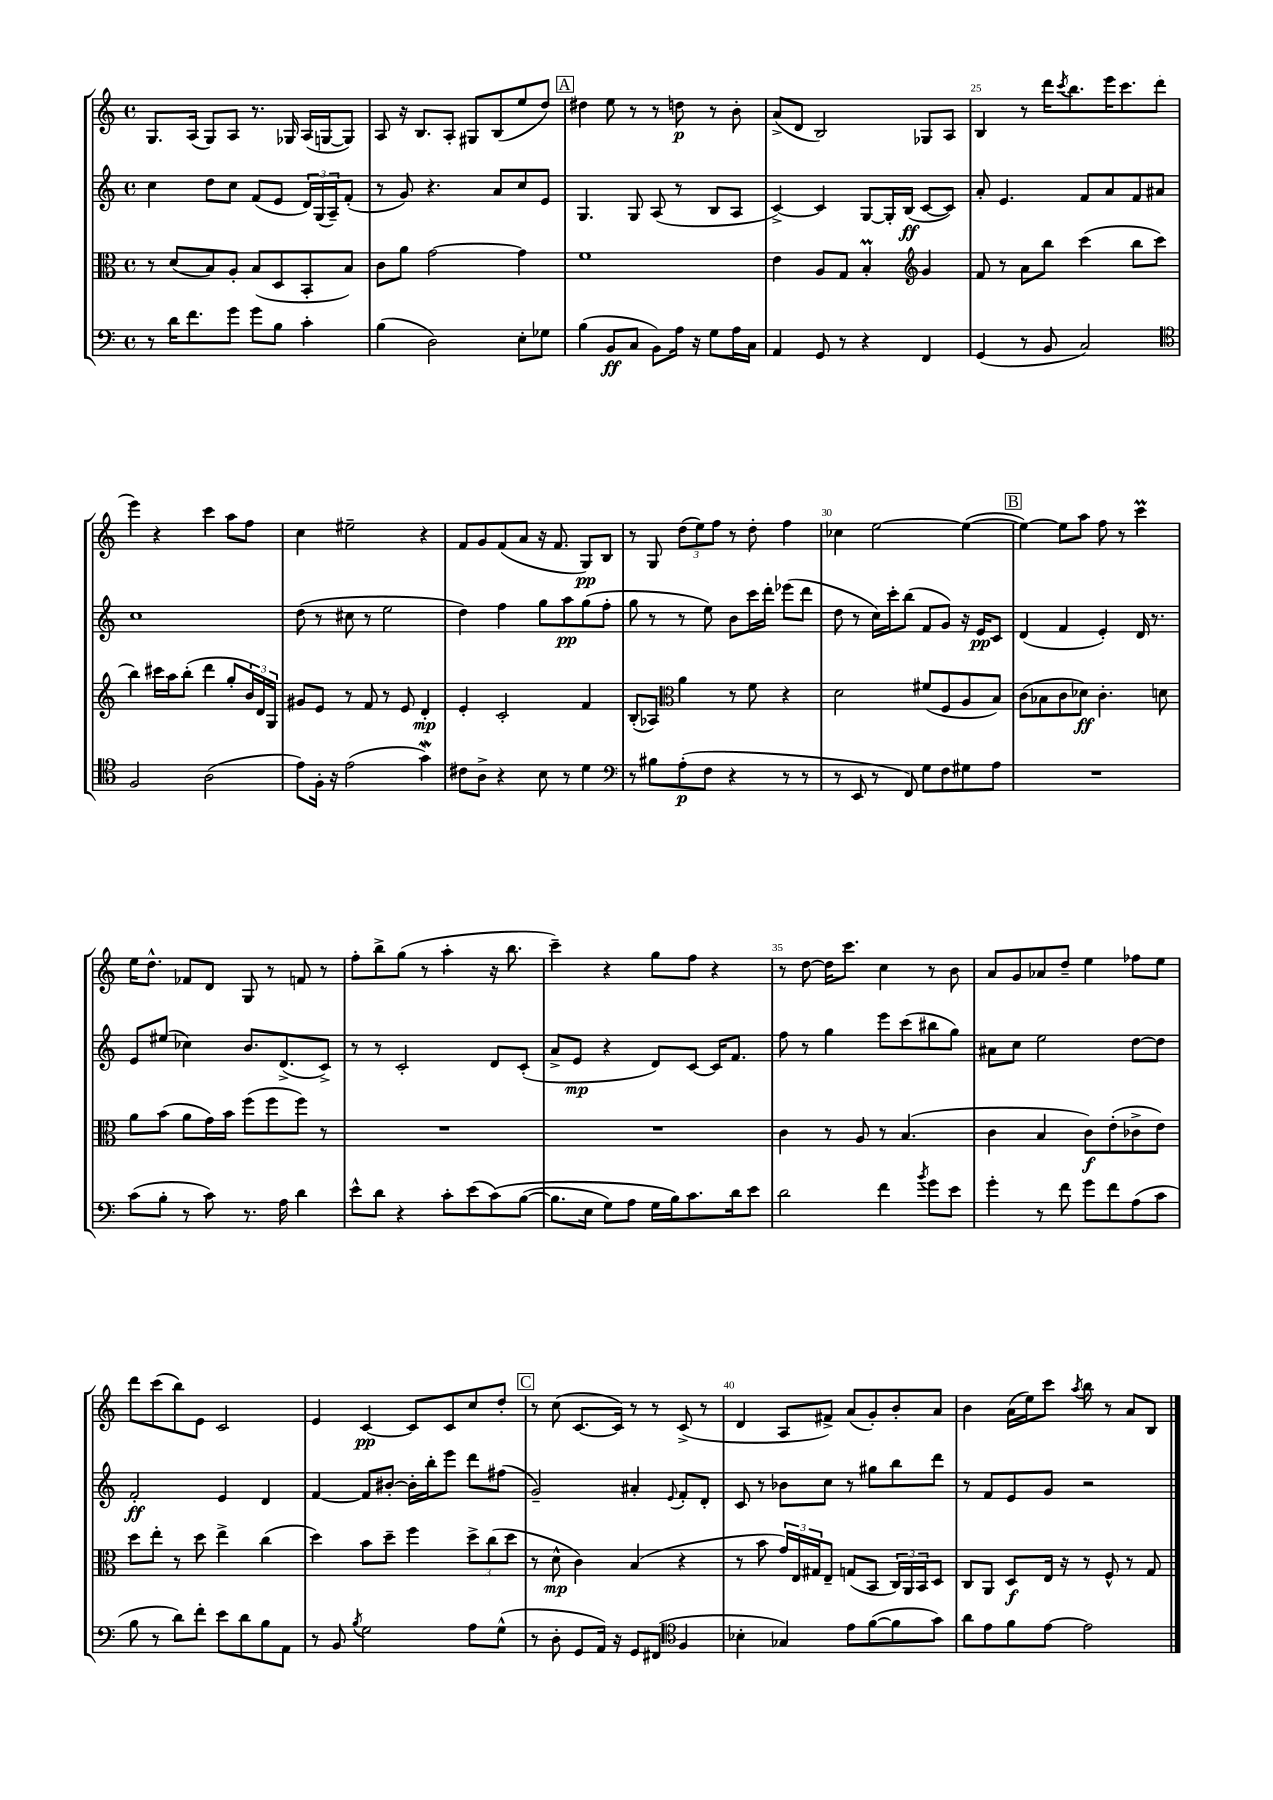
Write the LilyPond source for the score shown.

<<
\new StaffGroup <<
\new Staff = "s0" {
    \clef treble \key c \major \defaultTimeSignature \time 4/4
    g8. a16( g8) a8 r8. ges16 a16( g16~ g8) |
    a8 r16 b8. a8-. gis8 b8( e''8 d''8) |
    \mark \markup { \box "A" } dis''4 e''8 r8 r8 d''8\p r8 b'8-. |
    a'8->( d'8 b2) ges8 a8 |
    b4 r8 d'''16 \acciaccatura { c'''8 } b''8. e'''16 c'''8. d'''8( |
    e'''4) r4 c'''4 a''8 f''8 |
    c''4 eis''2-- r4 |
    f'8 g'8 f'8( a'8 r16 f'8. g8\pp) b8 |
    r8 g8 \tuplet 3/2 { d''8( e''8) f''8 } r8 d''8-. f''4 |
    ces''4 e''2~ e''4~( |
    \mark \markup { \box "B" } e''4~) e''8 a''8 f''8 r8 c'''4\prall |
    e''16 d''8.-^ fes'8 d'8 g8 r8 f'8 r8 |
    f''8-. b''8-> g''8( r8 a''4-. r16 b''8. |
    c'''4--) r4 g''8 f''8 r4 |
    r8 d''8~ d''16 c'''8. c''4 r8 b'8 |
    a'8 g'8 aes'8 d''8-- e''4 fes''8 e''8 |
    d'''8 c'''8( b''8) e'8 c'2 |
    e'4 c'4~\pp c'8 c'8 c''8 d''8-. |
    \mark \markup { \box "C" } r8 c''8( c'8.~ c'16) r8 r8 c'8->( r8 |
    d'4 a8 fis'8->) a'8( g'8-.) b'8-. a'8 |
    b'4 a'16( e''16) c'''8 \acciaccatura { a''8 } b''8 r8 a'8 b8 \bar "|." |
}
\new Staff = "s1" {
    \clef treble \key c \major \defaultTimeSignature \time 4/4
    c''4 d''8 c''8 f'8( e'8 \tuplet 3/2 { d'16) g16( a16--) } f'8-.( |
    r8 g'8) r4. a'8 c''8 e'8 |
    \mark \markup { \box "A" } g4. g8 a8( r8 b8 a8 |
    c'4~->) c'4 g8~ g16-. b16\ff( c'8~ c'8) |
    a'8-. e'4. f'8 a'8 f'8 ais'8 |
    c''1 |
    d''8( r8 cis''8 r8 e''2 |
    d''4) f''4 g''8 a''8\pp g''8( f''8-. |
    g''8 r8 r8 e''8) b'8 c'''16 d'''16-. ees'''8( d'''8 |
    d''8 r8 c''16) c'''16-. b''8( f'8 g'8) r16 e'16\pp c'8 |
    \mark \markup { \box "B" } d'4( f'4 e'4-.) d'16 r8. |
    e'8 eis''8( ces''4) b'8. d'8.->( c'8->) |
    r8 r8 c'2-. d'8 c'8-.( |
    a'8-> e'8\mp r4 d'8) c'8~ c'16 f'8. |
    f''8 r8 g''4 e'''8 c'''8( bis''8 g''8) |
    ais'8 c''8 e''2 d''8~ d''8 |
    f'2-.\ff e'4 d'4 |
    f'4~ f'8 bis'8~-. bis'16-. b''16-. e'''8 d'''8 fis''8( |
    \mark \markup { \box "C" } g'2--) ais'4-. \appoggiatura { e'8 } f'8-. d'8-. |
    c'8 r8 bes'8 c''8 r8 gis''8 b''8 d'''8 |
    r8 f'8 e'8 g'8 r2 \bar "|." |
}
\new Staff = "s2" {
    \clef alto \key c \major \defaultTimeSignature \time 4/4
    r8 d'8( b8) a8-. b8( d8 b,8-. b8) |
    c'8 a'8 g'2~ g'4 |
    \mark \markup { \box "A" } f'1 |
    e'4 a8 g8 b4-.\prall \clef treble g'4 |
    f'8 r8 a'8 b''8 c'''4( b''8 c'''8 |
    b''4) cis'''16 a''16 b''8-.( d'''4 g''8-. \tuplet 3/2 { b'16) d'16 g16 } |
    gis'8 e'8 r8 f'8 r8 e'8 d'4-.\mp |
    e'4-. c'2-. f'4 |
    b8-.( aes8) \clef alto a'4 r8 f'8 r4 |
    d'2 fis'8( f8 a8 b8) |
    \mark \markup { \box "B" } c'8( bes8 c'8 des'8\ff) c'4.-. d'8 |
    a'8 b'8( a'8 g'16) b'16 f''8( f''8 f''8) r8 |
    R1 |
    R1 |
    c'4 r8 a8 r8 b4.( |
    c'4 b4 c'8\f) e'8-.( ces'8-> e'8) |
    d''8 e''8-. r8 d''8 e''4-> c''4( |
    d''4) b'8 d''8-- f''4 \tuplet 3/2 { d''8-> c''8( d''8 } |
    \mark \markup { \box "C" } r8 d'8-^\mp c'4) b4( r4 |
    r8 b'8 \tuplet 3/2 { g'16) e16 gis16 } e8-- g8( b,8 \tuplet 3/2 { c16) a,16 b,16 } d8 |
    c8 a,8 d8\f e16 r16 r8 f8-^ r8 g8 \bar "|." |
}
\new Staff = "s3" {
    \clef bass \key c \major \defaultTimeSignature \time 4/4
    r8 d'16 f'8. g'8 g'8 b8 c'4-. |
    b4( d2) e8-. ges8 |
    \mark \markup { \box "A" } b4( b,8\ff c8 b,8) a16 r16 g8 a16 c16 |
    a,4 g,8 r8 r4 f,4 |
    g,4( r8 b,8 c2) |
    \clef tenor f2 a2( |
    e'8) f16-. r16 e'2( g'4\mordent) |
    cis'8 a8-> r4 b8 r8 d'4 |
    \clef bass r8 bis8 a8-.\p( f8 r4 r8 r8 |
    r8 e,8 r8 f,8) g8 f8 gis8 a8 |
    \mark \markup { \box "B" } R1 |
    c'8( b8-. r8 c'8) r8. a16 d'4 |
    e'8-^ d'8 r4 c'8-. e'8( c'8)\( b8~( |
    b8. e16 g8) a8 g16 b16\) c'8. d'16 e'8 |
    d'2 f'4 \acciaccatura { b'8 } g'8 e'8 |
    g'4-. r8 f'8 g'8 f'8 a8( c'8 |
    b8 r8 d'8) f'8-. e'8 d'8 b8 a,8 |
    r8 b,8 \acciaccatura { b8 } g2 a8 g8-^( |
    \mark \markup { \box "C" } r8 d8-. g,8 a,16) r16 g,8 fis,8( \clef tenor f4 |
    bes4-. ges4) e'8 f'8~( f'8 g'8) |
    a'8 e'8 f'8 e'8~ e'2 \bar "|." |
}
>>
>>
\layout { \context { \Score currentBarNumber = #21 \override BarNumber.break-visibility = ##(#f #t #t) barNumberVisibility = #(every-nth-bar-number-visible 5) } }
